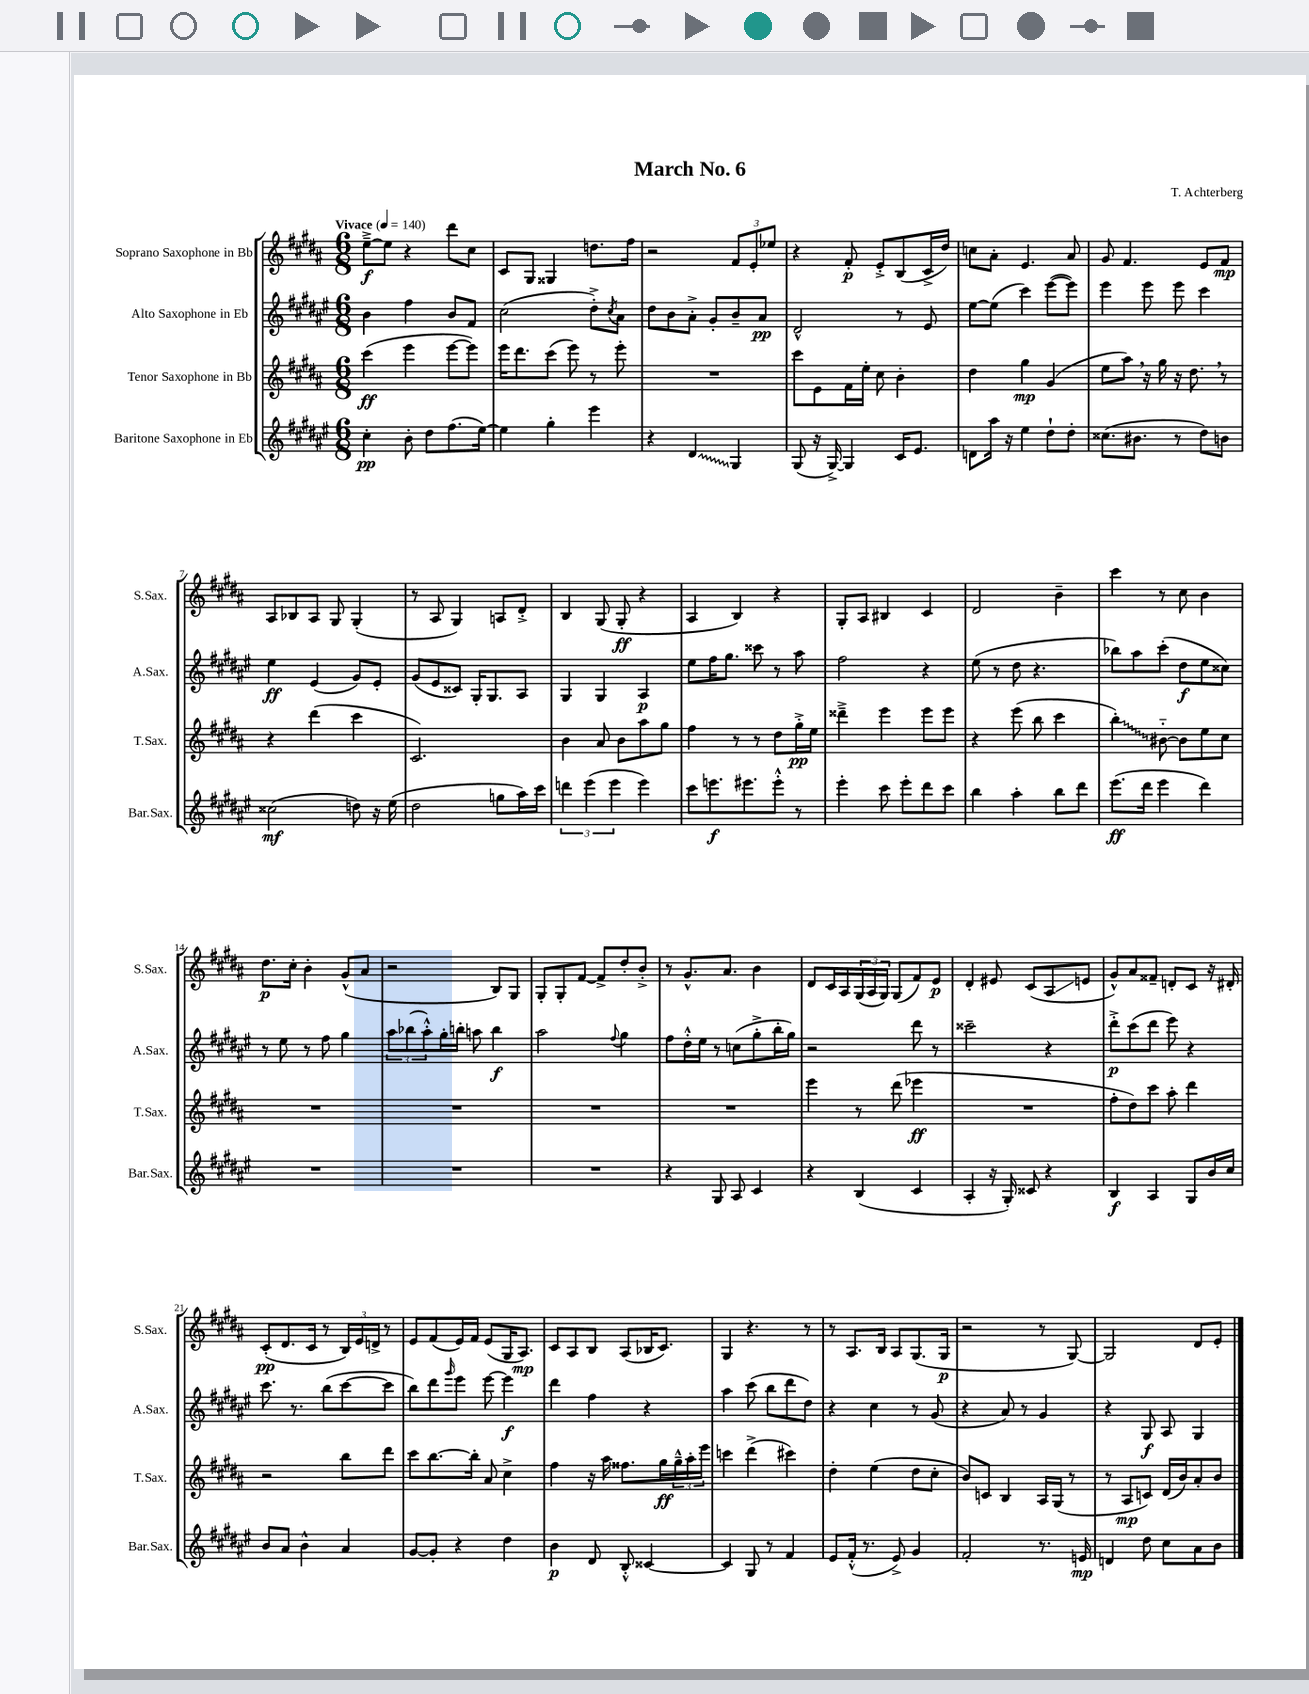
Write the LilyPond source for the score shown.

\header { title = "March No. 6" composer = "T. Achterberg" }
<<
\new StaffGroup <<
\new Staff = "s0" \with { instrumentName = "Soprano Saxophone in Bb" shortInstrumentName = "S.Sax." } {
    \clef treble \key b \major \numericTimeSignature \time 6/8 \tempo "Vivace" 4 = 140
    e''8~--->\f e''8 r4 dis'''8 cis''8 |
    cis'8 gis8 gisis4 d''8. fis''16 |
    r2 \tuplet 3/2 { fis'8 e'8-. ees''8 } |
    r4 fis'8-.\p e'8-.-> b8( cis'16-> dis''16) |
    c''8 ais'8-. e'4. ais'8 |
    gis'8 fis'4. e'8 fis'8\mp |
    ais8 bes8 ais8 gis8 gis4-.( |
    r8 ais8 gis4) a8 dis'8-.-> |
    b4 gis8( gis8-.\ff r4 |
    ais4 b4) r4 |
    gis8-. ais8 bis4 cis'4 |
    dis'2 b'4-- |
    cis'''4 r8 cis''8 b'4 |
    dis''8.\p cis''16-. b'4-. gis'8-^( ais'8 |
    r2 b8) gis8 |
    gis8-. gis8-. fis'8~ fis'8-> dis''8-. b'8-.-> |
    r8 gis'8.-^ ais'8. b'4 |
    dis'8 cis'16 ais16 \tuplet 3/2 { gis16( ais16 gis16) } gis8( fis'8) e'8\p |
    dis'4-. eis'8 cis'8( ais8\glissando e'8 |
    gis'8-^) ais'8 fisis'8-- d'8-. cis'8 r16 dis'16-. |
    cis'8-.\pp( dis'8. cis'16 r8 \tuplet 3/2 { b16) e'16 d'16-> } r8 |
    e'8 fis'8( e'16) fis'16 e'8( gis16 ais8.\mp) |
    cis'8 ais8 b8 ais8( bes16 cis'8.) |
    gis4 r4. r8 |
    r8 ais8. b16 ais8 gis8.( gis16\p |
    r2 r8 gis8~) |
    gis2 dis'8 e'8-. \bar "|." |
}
\new Staff = "s1" \with { instrumentName = "Alto Saxophone in Eb" shortInstrumentName = "A.Sax." } {
    \clef treble \key fis \major \numericTimeSignature \time 6/8
    b'4 fis''4 b'8 fis'8 |
    cis''2( dis''8-.->) \acciaccatura { cis''8 } ais'8 |
    dis''8 b'8 ais'8-.-> gis'8-. b'8-- ais'8\pp |
    dis'2-^ r8 eis'8 |
    eis''8~ eis''8( cis'''4) eis'''8~( eis'''8) |
    eis'''4 eis'''8 eis'''8 cis'''4 |
    eis''4\ff eis'4( gis'8) eis'8-. |
    gis'8( eis'8 cisis'8) gis16-. gis8. ais8 |
    gis4 gis4 ais4\p |
    eis''8 fis''16 gis''8. cisis'''8 r8 ais''8 |
    fis''2 r4 |
    eis''8( r8 dis''8 r4. |
    bes''8) ais''8 cis'''8-.( dis''8\f eis''8 cisis''8) |
    r8 eis''8 r8 fis''8 gis''4 |
    \tuplet 3/2 { ais''8 bes''8( ais''8-.-^) } gis''16-. b''16-. a''8 b''4\f |
    ais''2 \appoggiatura { fis''8 } gis''4 |
    fis''8 dis''16-.-^ eis''16 r8 c''8( gis''8-.-> b''16-. gis''16) |
    r2 dis'''8 r8 |
    cisis'''2-- r4 |
    dis'''8-.->\p cis'''8( dis'''8 eis'''8) r4 |
    cis'''8. r8. b''8( cis'''8~ cis'''8 |
    b''8) dis'''8 \grace { gis'''16 } eis'''8 eis'''8~ eis'''4\f |
    dis'''4 fis''4 r4 |
    ais''4 cis'''8( b''8 dis'''8 dis''8) |
    r4 cis''4 r8 gis'8( |
    r4 ais'8) r8 gis'4 |
    r4 gis8\f ais8 gis4 \bar "|." |
}
\new Staff = "s2" \with { instrumentName = "Tenor Saxophone in Bb" shortInstrumentName = "T.Sax." } {
    \clef treble \key b \major \numericTimeSignature \time 6/8
    cis'''4\ff( e'''4 e'''8~ e'''8) |
    e'''16 dis'''8. cis'''8( e'''8) r8 e'''8-. |
    R2. |
    cis'''8 e'8 fis'16 e''16-. cis''8 b'4-. |
    dis''4 gis''4\mp gis'4( |
    e''8 ais''8) \breathe r16 gis''16 r16 dis''8. \breathe r8 |
    r4 dis'''4( cis'''4 |
    cis'2.) |
    b'4 ais'8 b'8 ais''8 gis''8 |
    fis''4 r8 r8 dis''8 gis''16-.->\pp e''16 |
    disis'''4---> e'''4 e'''8 e'''8 |
    r4 e'''8( b''8 cis'''4 |
    \once \override Glissando.style = #'zigzag b''4-.\glissando) bis'8~-_ bis'8 e''8 cis''8 |
    R2. |
    R2. |
    R2. |
    R2. |
    e'''4 r8 dis'''8( ees'''4\ff |
    R2. |
    fis''8-. dis''8) cis'''8 ais''8-. dis'''4 |
    r2 b''8 dis'''8 |
    cis'''8 b''8.~ b''16-. ais'8 cis''4-> |
    fis''4 r16 ais''16 fisis''8. gis''16\ff \tuplet 3/2 { gis''16---^ ais''16-. e'''16 } |
    c'''4 dis'''4->( cis'''4) |
    dis''4-. e''4( dis''8 cis''8-. |
    b'8) c'8 b4 ais16 gis16( r8 |
    r8 ais8\mp c'8) dis'16( b'16) ais'8-. b'8 \bar "|." |
}
\new Staff = "s3" \with { instrumentName = "Baritone Saxophone in Eb" shortInstrumentName = "Bar.Sax." } {
    \clef treble \key fis \major \numericTimeSignature \time 6/8
    cis''4-.\pp b'8-. dis''8 fis''8.( eis''16~) |
    eis''4 gis''4-. eis'''4 |
    r4 \once \override Glissando.style = #'zigzag dis'4\glissando gis4 |
    gis8( r16 gis16~->) gis4 cis'16 eis'8. |
    d'8 ais''16 r16 eis''4 dis''8-! dis''8-. |
    cisis''8.( bis'8. r8 dis''8) b'8 |
    cisis''2\mf( d''8) r16 eis''16( |
    dis''2 g''8 ais''16) cis'''16 |
    \tuplet 3/2 { d'''4 eis'''4( eis'''4 } eis'''4) |
    cis'''8 e'''8.\f eis'''8. eis'''8-.-^ r8 |
    eis'''4-. cis'''8 eis'''8-. dis'''8 cis'''8 |
    b''4 ais''4-. b''8 dis'''8 |
    eis'''8.\ff( dis'''16 eis'''4 dis'''4) |
    R2. |
    R2. |
    R2. |
    r4 gis8 ais8 cis'4 |
    r4 b4( cis'4 |
    ais4-. r16 gis16-.) cisis'8 r4 |
    b4\f ais4 gis8 b'16 cis''16 |
    b'8 ais'8 b'4-^ ais'4 |
    gis'8~ gis'8-. r4 dis''4 |
    b'4\p dis'8 b8-.-^ cisis'4~ |
    cisis'4 gis8 r8 fis'4 |
    eis'8 fis'16-.-^( r8. eis'8->) gis'4 |
    fis'2-. r8. e'16\mp |
    d'4 dis''8 cis''8 ais'8 b'8 \bar "|." |
}
>>
>>
